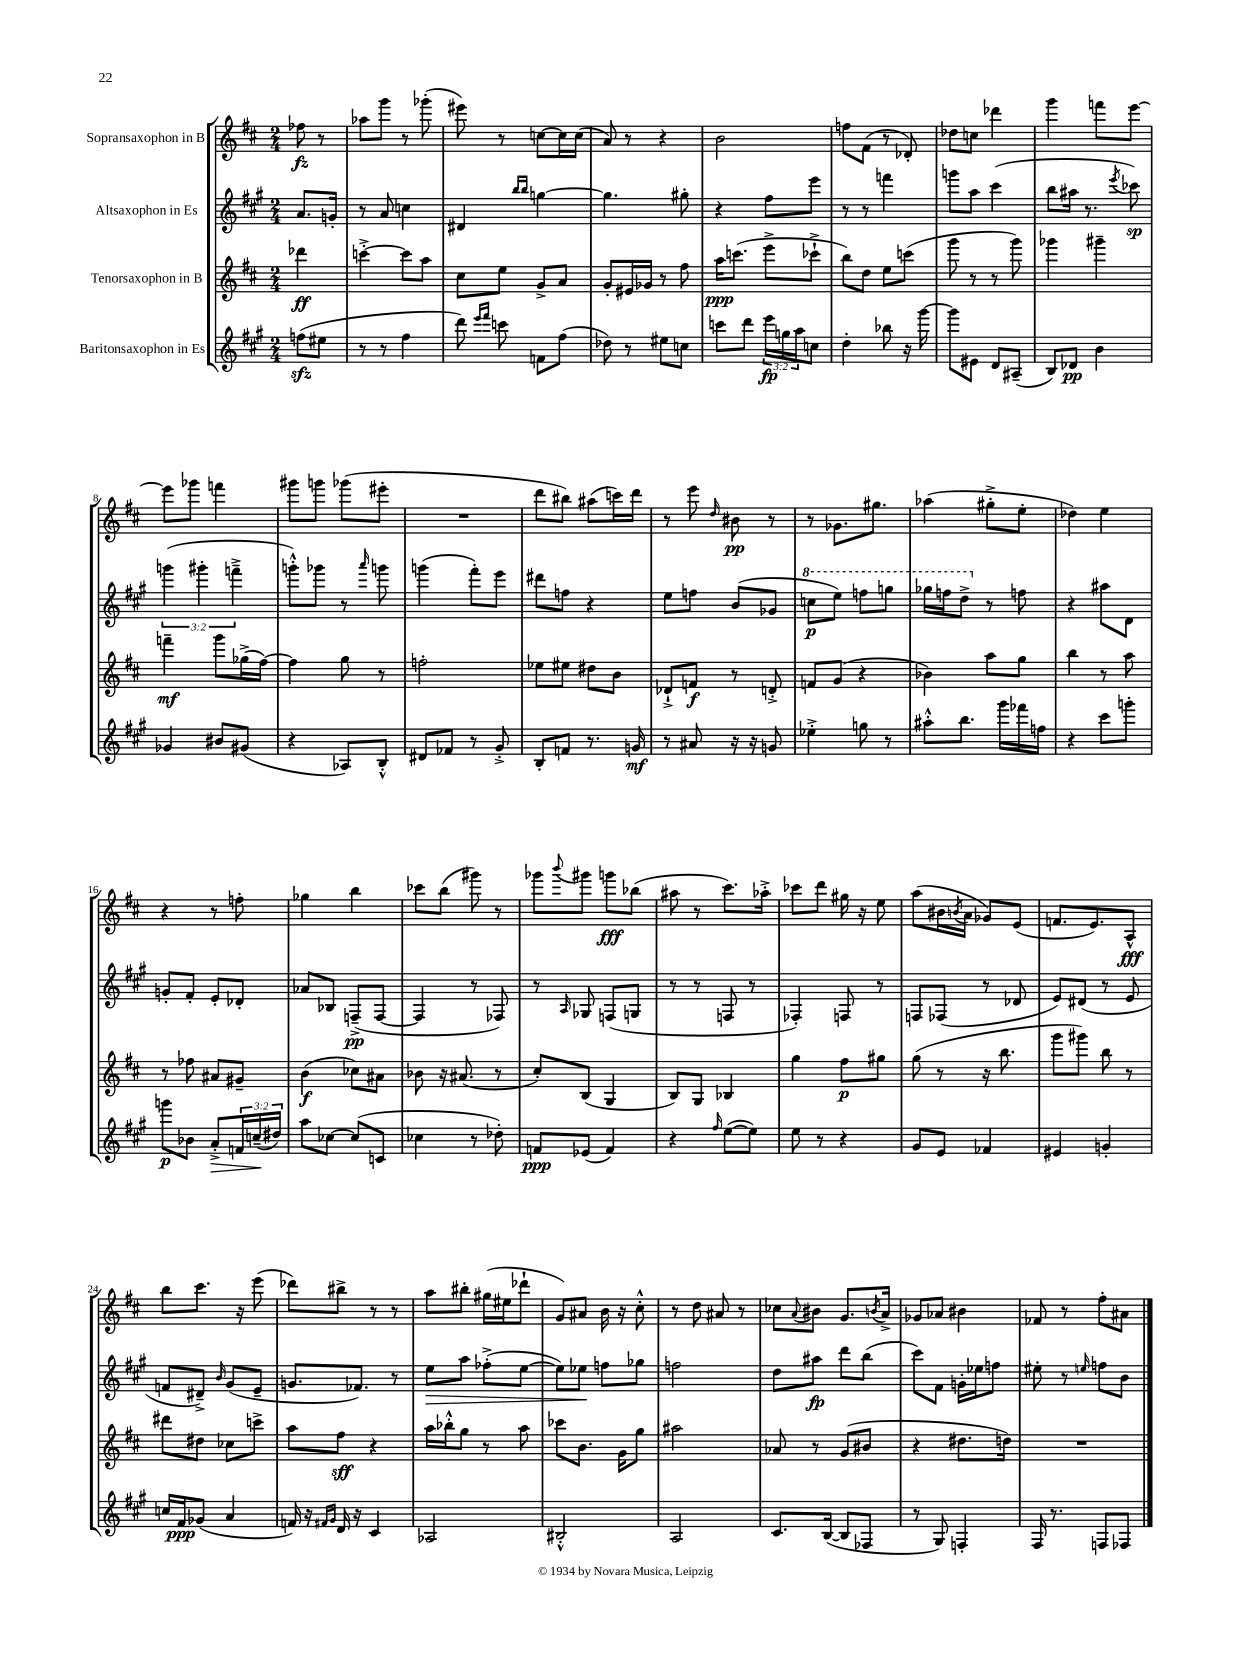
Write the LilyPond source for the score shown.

<<
\new StaffGroup <<
\new Staff = "s0" \with { instrumentName = "Sopransaxophon in B" } {
    \clef treble \key d \major \numericTimeSignature \time 2/4 \partial 4
    fes''8\fz r8 |
    aes''8 g'''8 r8 ges'''8-.( |
    eis'''8) r8 c''8~ c''16 c''16( |
    a'8) r8 r4 |
    b'2 |
    f''8 fis'8( r8 des'8-.) |
    des''8 c''8 des'''4 |
    g'''4 f'''8 e'''8~ |
    e'''8 ges'''8 f'''4 |
    gis'''8 g'''8 ges'''8( eis'''8-. |
    R2 |
    d'''8 bis''8) ais''8( c'''16) d'''16 |
    r8 e'''8 \grace { d''16 } bis'8\pp r8 |
    r8 ges'8. gis''8. |
    aes''4( gis''8-.-> e''8-. |
    des''4) e''4 |
    r4 r8 f''8-. |
    ges''4 b''4 |
    ces'''8 b''8( gis'''8) r8 |
    ges'''8 \appoggiatura { b'''8 } gis'''8 g'''8\fff bes''8( |
    ais''8 r8 cis'''8.) aes''16-.-> |
    ces'''8 d'''8 gis''16 r16 e''8 |
    a''8( bis'16 \acciaccatura { b'8 } a'16 ges'8) e'8( |
    f'8. e'8.) a8-^\fff |
    b''8 cis'''8. r16 e'''8( |
    des'''8) bis''8-> r8 r8 |
    a''8 bis''8-. gis''16( eis''16 des'''8-! |
    g'8) ais'8 b'16 r16 cis''8-.-^ |
    r8 d''8 ais'8 r8 |
    ces''8 \appoggiatura { a'8 } bis'8 g'8. \acciaccatura { b'8 } a'16-> |
    ges'8 aes'8 bis'4 |
    fes'8 r8 fis''8-. ais'8 \bar "|." |
}
\new Staff = "s1" \with { instrumentName = "Altsaxophon in Es" } {
    \clef treble \key a \major \numericTimeSignature \time 2/4 \override Staff.TupletNumber.text = #tuplet-number::calc-fraction-text \partial 4
    a'8. g'16-. |
    r8 a'8 c''4 |
    dis'4 \grace { b''16 b''16 } g''4~ |
    g''4. gis''8-. |
    r4 fis''8 e'''8 |
    r8 r8 f'''4 |
    g'''8 a''8 cis'''4( |
    b''8 ais''16 r8. \acciaccatura { e'''8 } ces'''8\sp) |
    \tuplet 3/2 { g'''4( gis'''4-. f'''4---> } |
    g'''8-.-^) ges'''8 r8 \grace { a'''16 } g'''8 |
    g'''4( fis'''8-.) e'''8 |
    dis'''8 f''8 r4 |
    e''8 f''8 b'8( ges'8 |
    \ottava #1 c'''8\p e'''8) f'''8 g'''8 |
    ges'''16 f'''16 d'''8-> \ottava #0 r8 f''8 |
    r4 ais''8 d'8 |
    g'8-. fis'8-. e'8-. des'8-. |
    aes'8 bes8 f8--->\pp( f8~ |
    f4 r8 fes8) |
    r8 \grace { a16 } ges8 f8( g8 |
    r8 r8 f8 r8 |
    fes4-.) f8 r8 |
    f8 fes8( r8 des'8 |
    e'8) dis'8( r8 e'8 |
    f'8 dis'8--->) \grace { b'16 } gis'8( e'8-- |
    g'8. fes'8.) r8 |
    e''8\> a''8 fes''8-.->( e''8~ |
    e''8) ees''8\! f''8 ges''8 |
    f''2 |
    d''8 ais''8\fp d'''8 b''8( |
    cis'''8) fis'8 g'16-. ees''16 f''8 |
    eis''8-. r8 \grace { e''16 } f''8 b'8 \bar "|." |
}
\new Staff = "s2" \with { instrumentName = "Tenorsaxophon in B" } {
    \clef treble \key d \major \numericTimeSignature \time 2/4 \partial 4
    des'''4\ff |
    c'''4~-.-> c'''8 a''8 |
    cis''8 e''8 g'8-> a'8 |
    g'8-. eis'16 ges'16 r8 fis''8 |
    a''16\ppp c'''8.( e'''8-> ces'''8-!-> |
    b''8) d''8 e''8 c'''8( |
    g'''8 r8 r8 g'''8) |
    ges'''4 gis'''4-- |
    f'''4--\mf g'''8 ges''16->( fis''16~) |
    fis''4 g''8 r8 |
    f''2-. |
    ees''8 eis''8 dis''8 b'8 |
    des'8-!-> f'8\f r8 d'8-.-> |
    f'8 g'8( r4 |
    bes'4) a''8 g''8 |
    b''4 r8 a''8 |
    r8 fes''8 ais'8 gis'8-- |
    b'4\f( ces''8) ais'8 |
    bes'8 r16 ais'8.( r8 |
    cis''8-.) b8( g4 |
    b8) g8 bes4 |
    g''4 fis''8\p gis''8 |
    g''8( r8 r16 b''8. |
    g'''8 gis'''8) b''8 r8 |
    dis'''8 dis''8 ces''8 c'''8-> |
    a''8 fis''8\sff r4 |
    a''16 bes''16-.-^ g''8 r8 a''8 |
    ces'''8 b'8. g'16 g''8 |
    ais''2 |
    aes'8 r8 g'8( bis'8 |
    r4 dis''8. d''16) |
    R2 \bar "|." |
}
\new Staff = "s3" \with { instrumentName = "Baritonsaxophon in Es" } {
    \clef treble \key a \major \numericTimeSignature \time 2/4 \override Staff.TupletNumber.text = #tuplet-number::calc-fraction-text \partial 4
    f''8\sfz( eis''8 |
    r8 r8 fis''4 |
    d'''8) \grace { e'''16 fis'''16 } c'''8 f'8 fis''8( |
    des''8) r8 eis''8 c''8 |
    c'''8 d'''8 \tuplet 3/2 { e'''16\fp g''16 a''16 } c''8 |
    d''4-. bes''8 r16 gis'''16~ |
    gis'''8 eis'8 d'8 ais8--( |
    b8) des'8\pp b'4 |
    ges'4 bis'8 gis'8( |
    r4 aes8) b8-.-^ |
    dis'8 fes'8 r8 gis'8-.-> |
    b8-. f'8 r8. g'16\mf |
    r8 ais'8 r16 r16 g'8 |
    ees''4-.-> g''8 r8 |
    ais''8-.-^ b''8. gis'''16 fes'''16 f''16 |
    r4 cis'''8 g'''8-. |
    g'''8\p bes'8 a'8-.->\> \tuplet 3/2 { f'16 c''16--\!( dis''16) } |
    a''8 ces''8~ ces''8( c'8 |
    ces''4 r8 des''8-.) |
    f'8\ppp ees'8( f'4) |
    r4 \grace { fis''16 } e''8~( e''8) |
    e''8 r8 r4 |
    gis'8 e'8 fes'4 |
    eis'4 g'4-. |
    c''16 fis'16\ppp ges'8( a'4 |
    f'16) r16 \grace { fis'16 gis'16 } d'16 r16 cis'4 |
    aes2 |
    bis2-.-^ |
    a2 |
    cis'8. b16~( b8 fes8 |
    r8 gis8) f4-. |
    fis16 r8. f8 fes8 \bar "|." |
}
>>
>>
